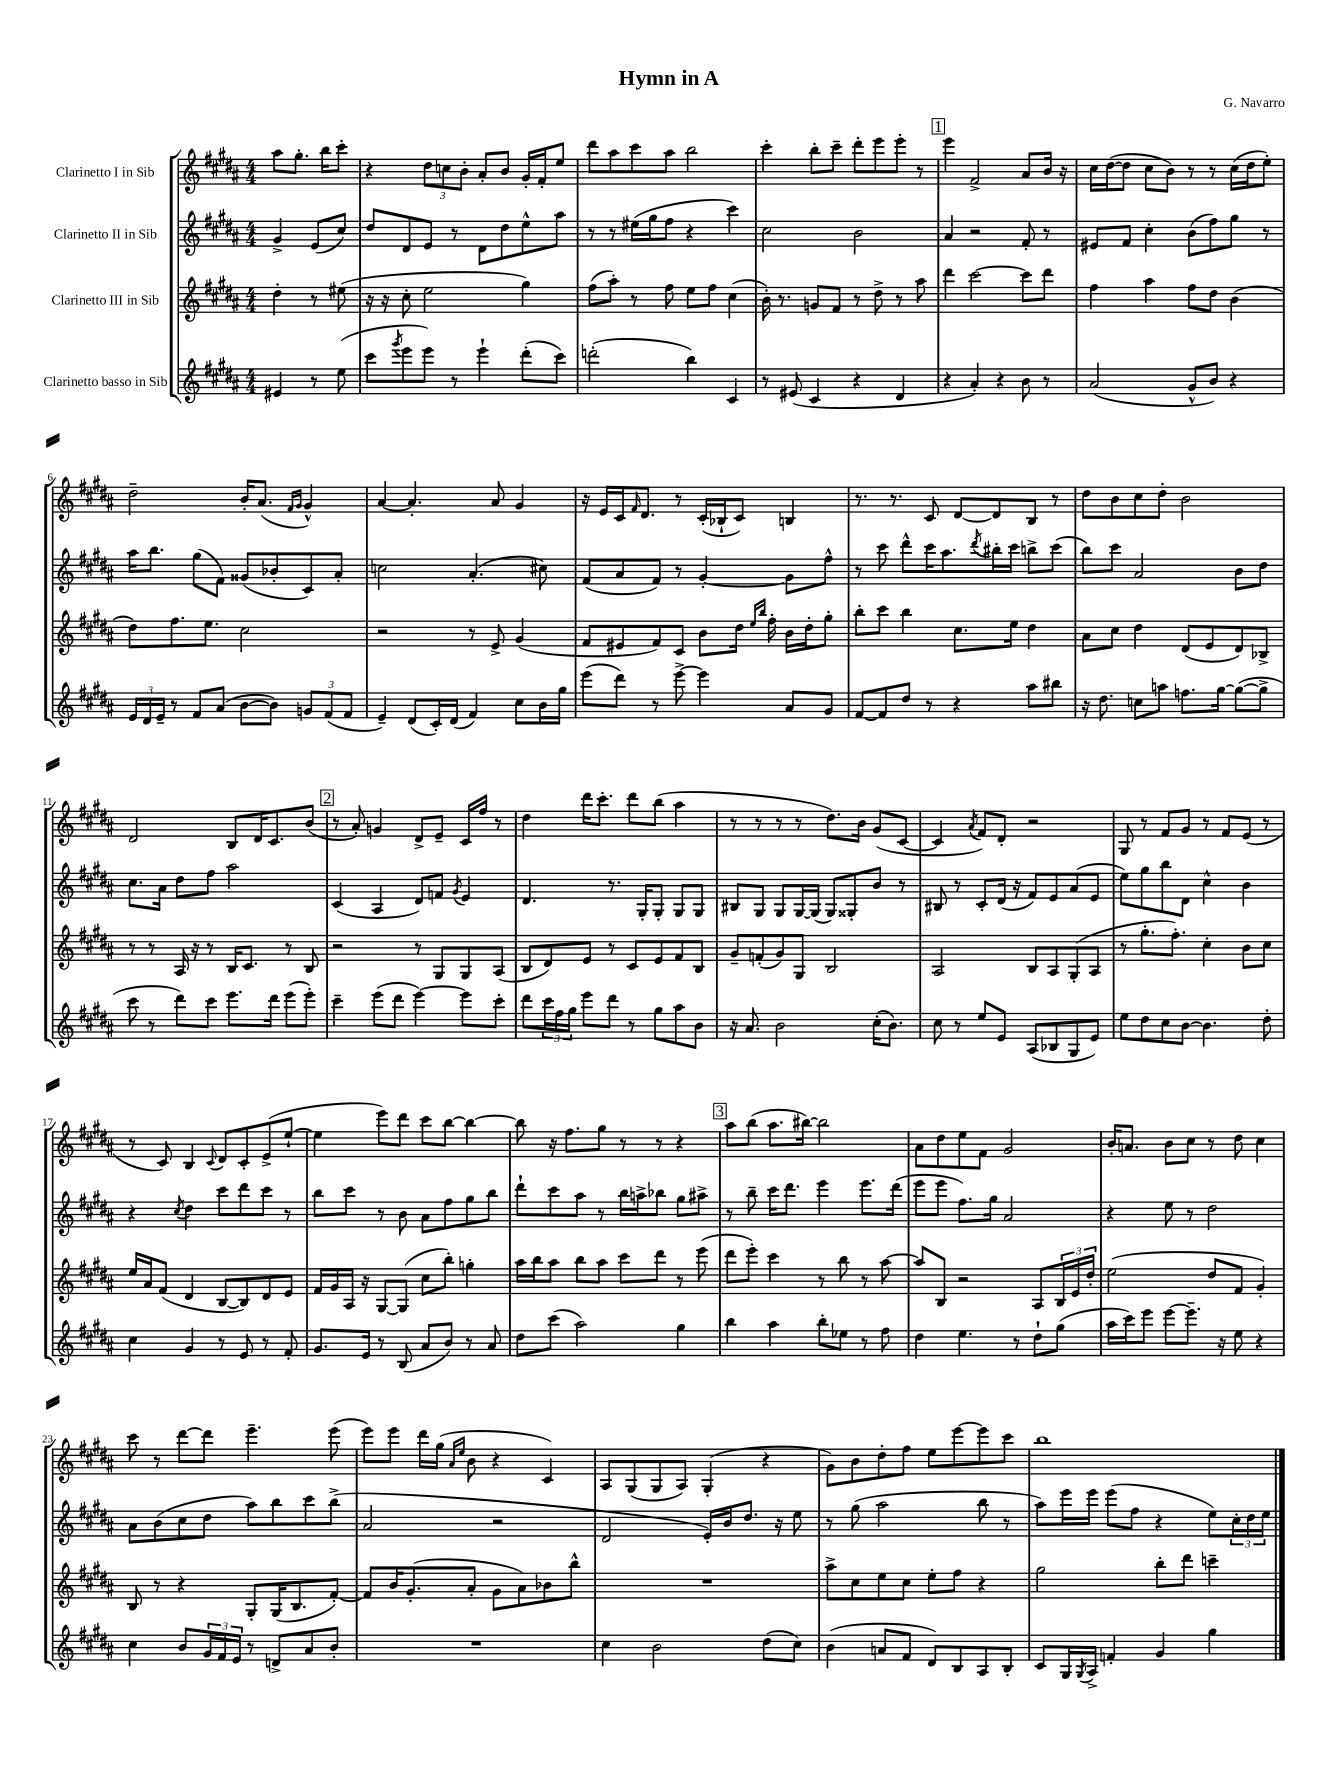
\header { title = "Hymn in A" composer = "G. Navarro" }
<<
\new StaffGroup <<
\new Staff = "s0" \with { instrumentName = "Clarinetto I in Sib" } {
    \clef treble \key b \major \numericTimeSignature \time 4/4 \partial 2
    ais''8 gis''8.-. b''16 cis'''8-. |
    r4 \tuplet 3/2 { dis''8 c''8 b'8-. } ais'8-. b'8 gis'16-. fis'16-. e''8 |
    dis'''8 ais''8 cis'''8 ais''8 b''2 |
    cis'''4-. b''8-. cis'''8-- dis'''8-. e'''8 e'''8-. r8 |
    \mark \markup { \box "1" } e'''4 fis'2-> ais'8 b'16 r16 |
    cis''16 dis''16~( dis''8 cis''8 b'8) r8 r8 cis''16( dis''16 e''8-.) |
    dis''2-- b'16-. ais'8.( \grace { fis'16 gis'16 } gis'4-^) |
    ais'4~ ais'4.-. ais'8 gis'4 |
    r16 e'16 cis'16 \grace { fis'16 } dis'8. r8 cis'16-.( bes16-! cis'8) b4 |
    r8. r8. cis'8 dis'8~ dis'8 b8 r8 |
    dis''8 b'8 cis''8 dis''8-. b'2 |
    dis'2 b8 dis'16 cis'8. b'8( |
    \mark \markup { \box "2" } r8 ais'8-.) g'4 dis'8-> e'8-- cis'16 fis''16 r8 |
    dis''4 dis'''16 cis'''8.-. dis'''8 b''8( ais''4 |
    r8 r8 r8 r8 dis''8.) b'16 gis'8( cis'8~ |
    cis'4 \acciaccatura { ais'8 } fis'8) dis'8-. r2 |
    gis8 r8 fis'8 gis'8 r8 fis'8 e'8( r8 |
    r8 cis'8) b4 \appoggiatura { cis'8 } dis'8 cis'8-. e'8->( e''8~-! |
    e''4 e'''8) dis'''8 cis'''8 b''8~ b''4~ |
    b''8 r16 fis''8. gis''8 r8 r8 r4 |
    \mark \markup { \box "3" } ais''8 b''8( ais''8. bis''16~) bis''2 |
    ais'8 dis''8 e''8 fis'8 gis'2 |
    b'16-. a'8. b'8 cis''8 r8 dis''8 cis''4 |
    cis'''8 r8 dis'''8~ dis'''8 e'''4.-- e'''8( |
    e'''8) e'''8 dis'''16 gis''16( \grace { ais'16 e''16 } b'8 r4 cis'4) |
    ais8 gis8( gis8 ais8) gis4-.( r4 |
    gis'8) b'8 dis''8-. fis''8 e''8 e'''8~ e'''8 cis'''8 |
    b''1 \bar "|." |
}
\new Staff = "s1" \with { instrumentName = "Clarinetto II in Sib" } {
    \clef treble \key b \major \numericTimeSignature \time 4/4 \partial 2
    gis'4-> e'8( cis''8) |
    dis''8 dis'8 e'8 r8 dis'8 dis''8 e''8-^ ais''8 |
    r8 r8 eis''16( gis''16 fis''8 r4 cis'''4) |
    cis''2 b'2 |
    \mark \markup { \box "1" } ais'4 r2 fis'8-. r8 |
    eis'8 fis'8 cis''4-. b'8( fis''8) gis''8 r8 |
    ais''16 b''8. gis''8( fis'8) gisis'8( bes'8-. cis'8) ais'8-. |
    c''2 ais'4.-.( cis''8) |
    fis'8( ais'8 fis'8) r8 gis'4~-. gis'8 fis''8-^ |
    r8 cis'''8 dis'''8-^ cis'''16 ais''8. \acciaccatura { dis'''8 } bis''16-. cis'''16 b''8-> cis'''8( |
    b''8) cis'''8 ais'2 b'8 dis''8 |
    cis''8. ais'16 dis''8 fis''8 ais''2 |
    \mark \markup { \box "2" } cis'4( ais4 dis'8) f'8 \acciaccatura { gis'8 } e'4 |
    dis'4. r8. gis16-. gis8-. gis8 gis8 |
    bis8 gis8 gis8 gis16~ gis16( gis8) gisis8-. b'8 r8 |
    bis8 r8 cis'8-. dis'16( r16 fis'8) e'8 ais'8( e'8 |
    e''8) gis''8 b''8 dis'8 cis''4-^ b'4 |
    r4 \acciaccatura { cis''8 } dis''4 cis'''8 dis'''8 cis'''8 r8 |
    b''8 cis'''8 r8 b'8 ais'8 fis''8 gis''8 b''8 |
    dis'''8-! cis'''8 ais''8 r8 b''16 a''16-> bes''8 gis''8 ais''8-> |
    \mark \markup { \box "3" } r8 b''8-- cis'''16 dis'''8. e'''4 e'''8. dis'''16( |
    e'''8 e'''8 fis''8.) gis''16 ais'2 |
    r4 e''8 r8 dis''2 |
    ais'8 b'8( cis''8 dis''8 ais''8) b''8 cis'''8 b''8->( |
    ais'2 r2 |
    dis'2 e'16-.) b'16 dis''8. r16 e''8 |
    r8 gis''8( ais''2 b''8 r8 |
    ais''8) e'''16 e'''16 e'''8( fis''8 r4 e''8) \tuplet 3/2 { cis''16-. dis''16 e''16 } \bar "|." |
}
\new Staff = "s2" \with { instrumentName = "Clarinetto III in Sib" } {
    \clef treble \key b \major \numericTimeSignature \time 4/4 \partial 2
    dis''4-. r8 eis''8( |
    r16 r16 cis''8-. e''2 gis''4) |
    fis''8( ais''8-.) r8 fis''8 e''8 fis''8 cis''4( |
    b'16-.) r8. g'8 fis'8 r8 dis''8-> r8 ais''8 |
    \mark \markup { \box "1" } dis'''4 cis'''2~ cis'''8 dis'''8 |
    fis''4 ais''4 fis''8 dis''8 b'4( |
    dis''8) fis''8. e''8. cis''2 |
    r2 r8 e'8-> gis'4( |
    fis'8 eis'8 fis'8) cis'8 b'8 dis''16 \grace { e''16 b''16 } fis''16-. b'16 dis''16-. gis''8-. |
    b''8-. cis'''8 b''4 cis''8. e''16 dis''4 |
    ais'8 cis''8 dis''4 dis'8( e'8 dis'8) bes8-> |
    r8 r8 ais16 r16 r8 b16 cis'8. r8 b8 |
    \mark \markup { \box "2" } r2 r8 gis8 gis8 ais8( |
    b8 dis'8) e'8 r8 cis'8 e'8 fis'8 b8 |
    gis'8-- f'8-.( gis'8) gis8 b2 |
    ais2 b8 ais8 gis8-.( ais8 |
    r8 gis''8.-. fis''8.-.) cis''4-. b'8 cis''8 |
    e''16 ais'16 fis'8( dis'4 b8~ b8) dis'8 e'8 |
    fis'16 gis'16 ais16 r16 gis8~ gis8( cis''8 b''8-.) g''4-. |
    ais''16 b''16 ais''8 b''8 ais''8 cis'''8 dis'''8 r8 e'''8( |
    \mark \markup { \box "3" } dis'''8 e'''8-.) cis'''4 r8 b''8 r8 ais''8~ |
    ais''8 b8 r2 ais8 \tuplet 3/2 { b16 e'16 dis''16-. } |
    e''2( dis''8 fis'8 gis'4-.) |
    b8 r8 r4 gis8-. gis16( b8. fis'8~-.) |
    fis'8 b'16 gis'8.-.( ais'8-. gis'8 ais'8) bes'8 b''8-^ |
    R1 |
    ais''8-> cis''8 e''8 cis''8 e''8-. fis''8 r4 |
    gis''2 b''8-. dis'''8 c'''4-- \bar "|." |
}
\new Staff = "s3" \with { instrumentName = "Clarinetto basso in Sib" } {
    \clef treble \key b \major \numericTimeSignature \time 4/4 \partial 2
    eis'4 r8 e''8( |
    cis'''8 \acciaccatura { gis'''8 } e'''8 e'''8) r8 e'''4-! dis'''8-.( cis'''8) |
    d'''2-.( b''4) cis'4 |
    r8 eis'8( cis'4 r4 dis'4 |
    \mark \markup { \box "1" } r4 ais'4-.) r4 b'8 r8 |
    ais'2( gis'8-^ b'8) r4 |
    \tuplet 3/2 { e'16 dis'16 e'16-- } r8 fis'8 ais'8( b'8~ b'8) \tuplet 3/2 { g'8 fis'8( fis'8 } |
    e'4--) dis'8( cis'16-.) dis'16( fis'4) cis''8 b'16 gis''16 |
    e'''8( dis'''8) r8 e'''8~-> e'''4 ais'8 gis'8 |
    fis'8~ fis'8 dis''8 r8 r4 ais''8 bis''8 |
    r16 dis''8. c''8 a''8 f''8. gis''16~ gis''8~( gis''8-> |
    cis'''8 r8 dis'''8) cis'''8 e'''8. dis'''16 e'''8( e'''8-.) |
    \mark \markup { \box "2" } cis'''4-- e'''8( dis'''8 e'''4~) e'''8 cis'''8-. |
    dis'''8 \tuplet 3/2 { cis'''16 fis''16 gis''16 } e'''8 dis'''8 r8 gis''8 ais''8 b'8 |
    r16 ais'8. b'2 cis''16-.( b'8.) |
    cis''8 r8 e''8 e'8 ais8( bes8 gis8 e'8) |
    e''8 dis''8 cis''8 b'8~ b'4. dis''8-. |
    cis''4 gis'4 r8 e'8 r8 fis'8-. |
    gis'8. e'16 r8 b8( ais'8 b'8) r8 ais'8 |
    dis''8 cis'''8( ais''2) gis''4 |
    \mark \markup { \box "3" } b''4 ais''4 b''8-. ees''8 r8 fis''8 |
    dis''4 e''4. r8 dis''8-! gis''8( |
    ais''16 cis'''16) e'''8 e'''8~ e'''8.-- r16 e''8 r4 |
    cis''4 b'8 \tuplet 3/2 { gis'16 fis'16 e'16 } r8 d'8-> ais'8 b'8-. |
    R1 |
    cis''4 b'2 dis''8( cis''8) |
    b'4( a'8 fis'8 dis'8) b8 ais8 b8-. |
    cis'8 gis16 \acciaccatura { gis8 } ais16-> f'4-. gis'4 gis''4 \bar "|." |
}
>>
>>
